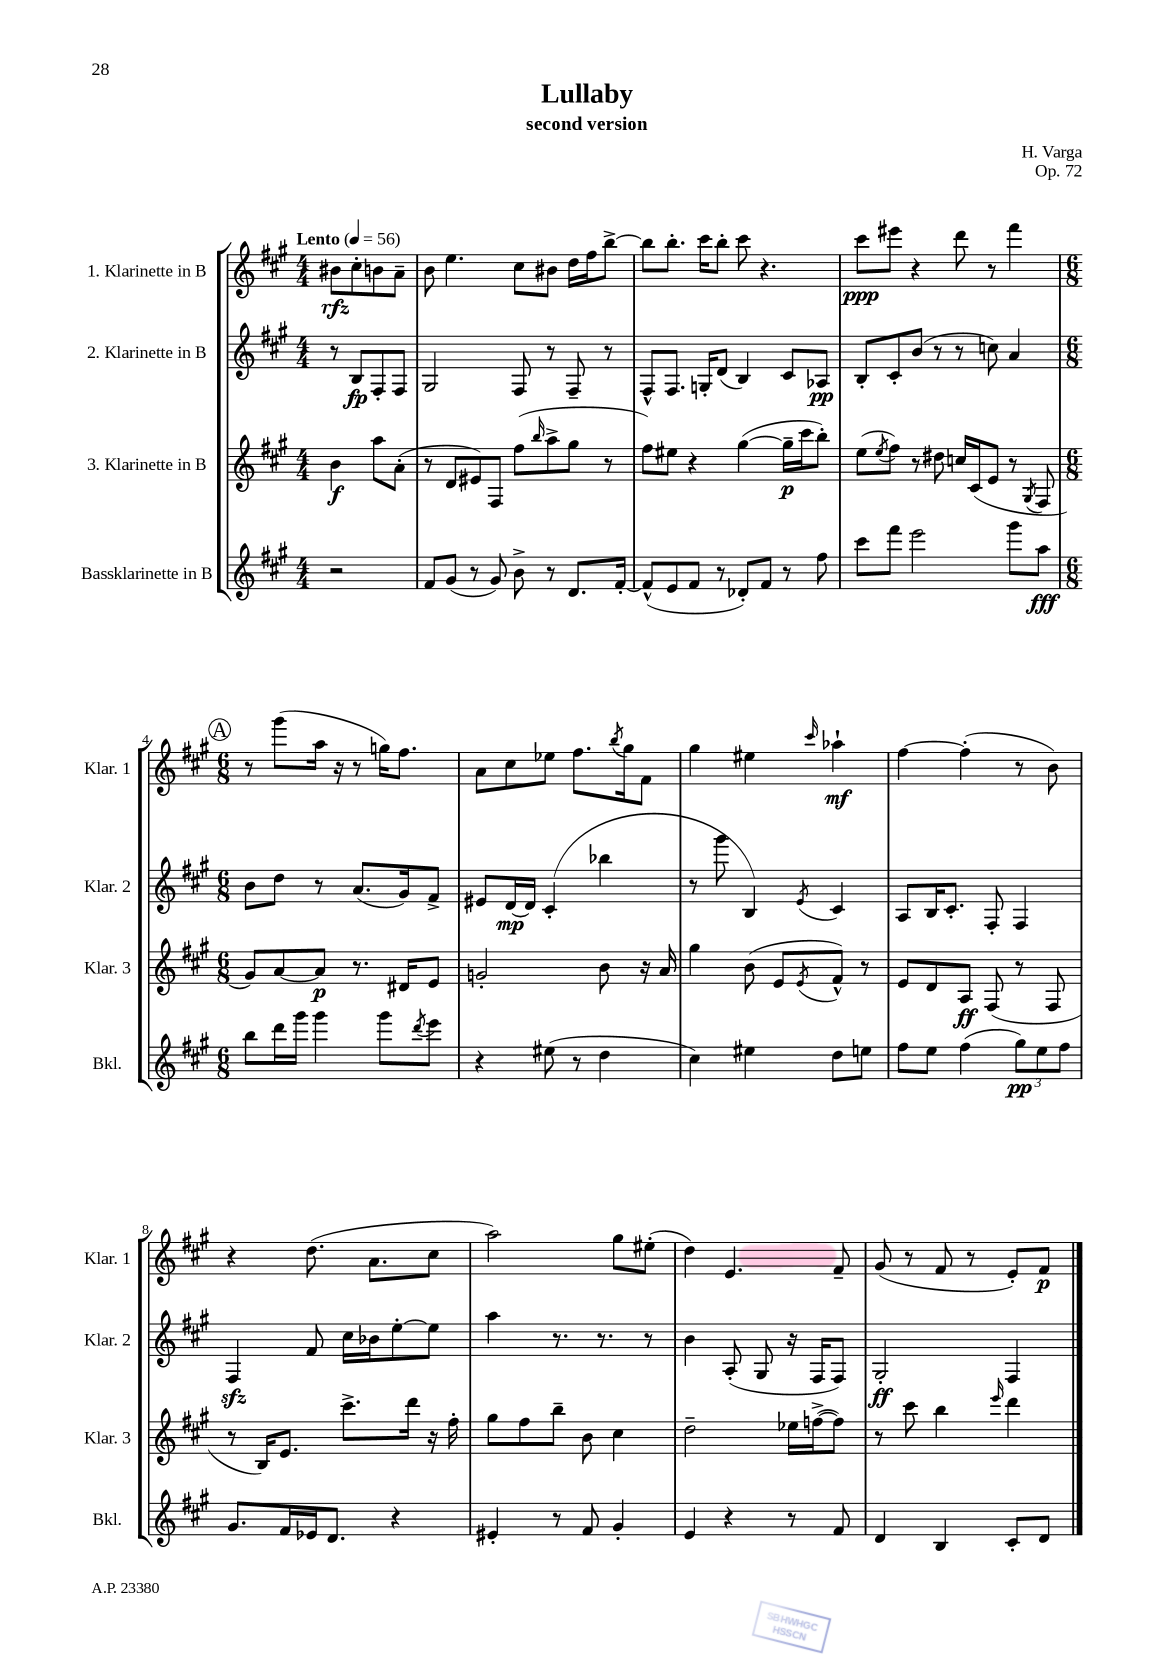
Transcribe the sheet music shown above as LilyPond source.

\header { title = "Lullaby" composer = "H. Varga" subtitle = "second version" opus = "Op. 72" }
<<
\new StaffGroup <<
\new Staff = "s0" \with { instrumentName = "1. Klarinette in B" shortInstrumentName = "Klar. 1" } {
    \clef treble \key a \major \numericTimeSignature \time 4/4 \partial 2 \tempo "Lento" 4 = 56
    bis'8\rfz cis''8-. b'8 a'8-- |
    b'8 e''4. cis''8 bis'8 d''16 fis''16 b''8~-> |
    b''8 b''8.-. cis'''16 b''8-. cis'''8 r4. |
    cis'''8\ppp eis'''8 r4 d'''8 r8 fis'''4 |
    \mark \markup { \circle "A" } \numericTimeSignature \time 6/8 r8 gis'''8( a''16 r16 r8 g''16) fis''8. |
    a'8 cis''8 ees''8 fis''8. \acciaccatura { b''8 } gis''16 fis'8 |
    gis''4 eis''4 \grace { cis'''16 } aes''4-!\mf |
    fis''4~ fis''4-.( r8 b'8) |
    r4 d''8.( a'8. cis''8 |
    a''2) gis''8 eis''8-.( |
    d''4) e'4. fis'8-- |
    gis'8( r8 fis'8 r8 e'8-.) fis'8\p \bar "|." |
}
\new Staff = "s1" \with { instrumentName = "2. Klarinette in B" shortInstrumentName = "Klar. 2" } {
    \clef treble \key a \major \numericTimeSignature \time 4/4 \partial 2
    r8 b8\fp fis8-. fis8 |
    gis2 fis8 r8 fis8-- r8 |
    fis8-^ fis8. g16-. d'8( b4) cis'8 aes8\pp |
    b8-. cis'8-. b'8( r8 r8 c''8) a'4 |
    \mark \markup { \circle "A" } \numericTimeSignature \time 6/8 b'8 d''8 r8 a'8.( gis'16) fis'8-> |
    eis'8 d'16~\mp d'16 cis'4-.( bes''4 |
    r8 gis'''8 b4) \acciaccatura { e'8 } cis'4 |
    a8 b16 cis'8.-. fis8-. fis4 |
    fis4\sfz fis'8 cis''16 bes'16 e''8~-. e''8 |
    a''4 r8. r8. r8 |
    b'4 a8-.( gis8 r16 fis16 fis8) |
    gis2-.\ff fis4 \bar "|." |
}
\new Staff = "s2" \with { instrumentName = "3. Klarinette in B" shortInstrumentName = "Klar. 3" } {
    \clef treble \key a \major \numericTimeSignature \time 4/4 \partial 2
    b'4\f a''8 a'8-.( |
    r8 d'8 eis'8) fis8 fis''8( \grace { b''16 } a''8-> gis''8 r8 |
    fis''8) eis''8 r4 gis''4~( gis''16--\p cis'''16 b''8-.) |
    e''8( \acciaccatura { e''8 } fis''8) r8 dis''8 c''16 cis'16( e'8 r8 \acciaccatura { gis8 } fis8 |
    \mark \markup { \circle "A" } \numericTimeSignature \time 6/8 gis'8) a'8~ a'8\p r8. dis'16 e'8 |
    g'2-. b'8 r16 a'16 |
    gis''4 b'8( e'8 \acciaccatura { e'8 } fis'8-^) r8 |
    e'8 d'8 a8\ff fis8( r8 fis8 |
    r8 b16) e'8. cis'''8.-> d'''16 r16 fis''16-. |
    gis''8 fis''8 b''8-- b'8 cis''4 |
    d''2-- ees''16 f''16~->( f''8) |
    r8 cis'''8 b''4 \grace { e'''16 } d'''4 \bar "|." |
}
\new Staff = "s3" \with { instrumentName = "Bassklarinette in B" shortInstrumentName = "Bkl." } {
    \clef treble \key a \major \numericTimeSignature \time 4/4 \partial 2
    r2 |
    fis'8 gis'8( r8 gis'8) b'8-> r8 d'8. fis'16~-. |
    fis'8-^( e'8 fis'8 r8 des'8-.) fis'8 r8 fis''8 |
    cis'''8 fis'''8 e'''2 gis'''8 a''8\fff |
    \mark \markup { \circle "A" } \numericTimeSignature \time 6/8 b''8 d'''16 gis'''16 gis'''4 gis'''8 \acciaccatura { d'''8 } e'''8 |
    r4 eis''8( r8 d''4 |
    cis''4) eis''4 d''8 e''8 |
    fis''8 e''8 fis''4( \tuplet 3/2 { gis''8\pp) e''8 fis''8 } |
    gis'8. fis'16 ees'16 d'8. r4 |
    eis'4-. r8 fis'8 gis'4-. |
    e'4 r4 r8 fis'8 |
    d'4 b4 cis'8-. d'8 \bar "|." |
}
>>
>>
